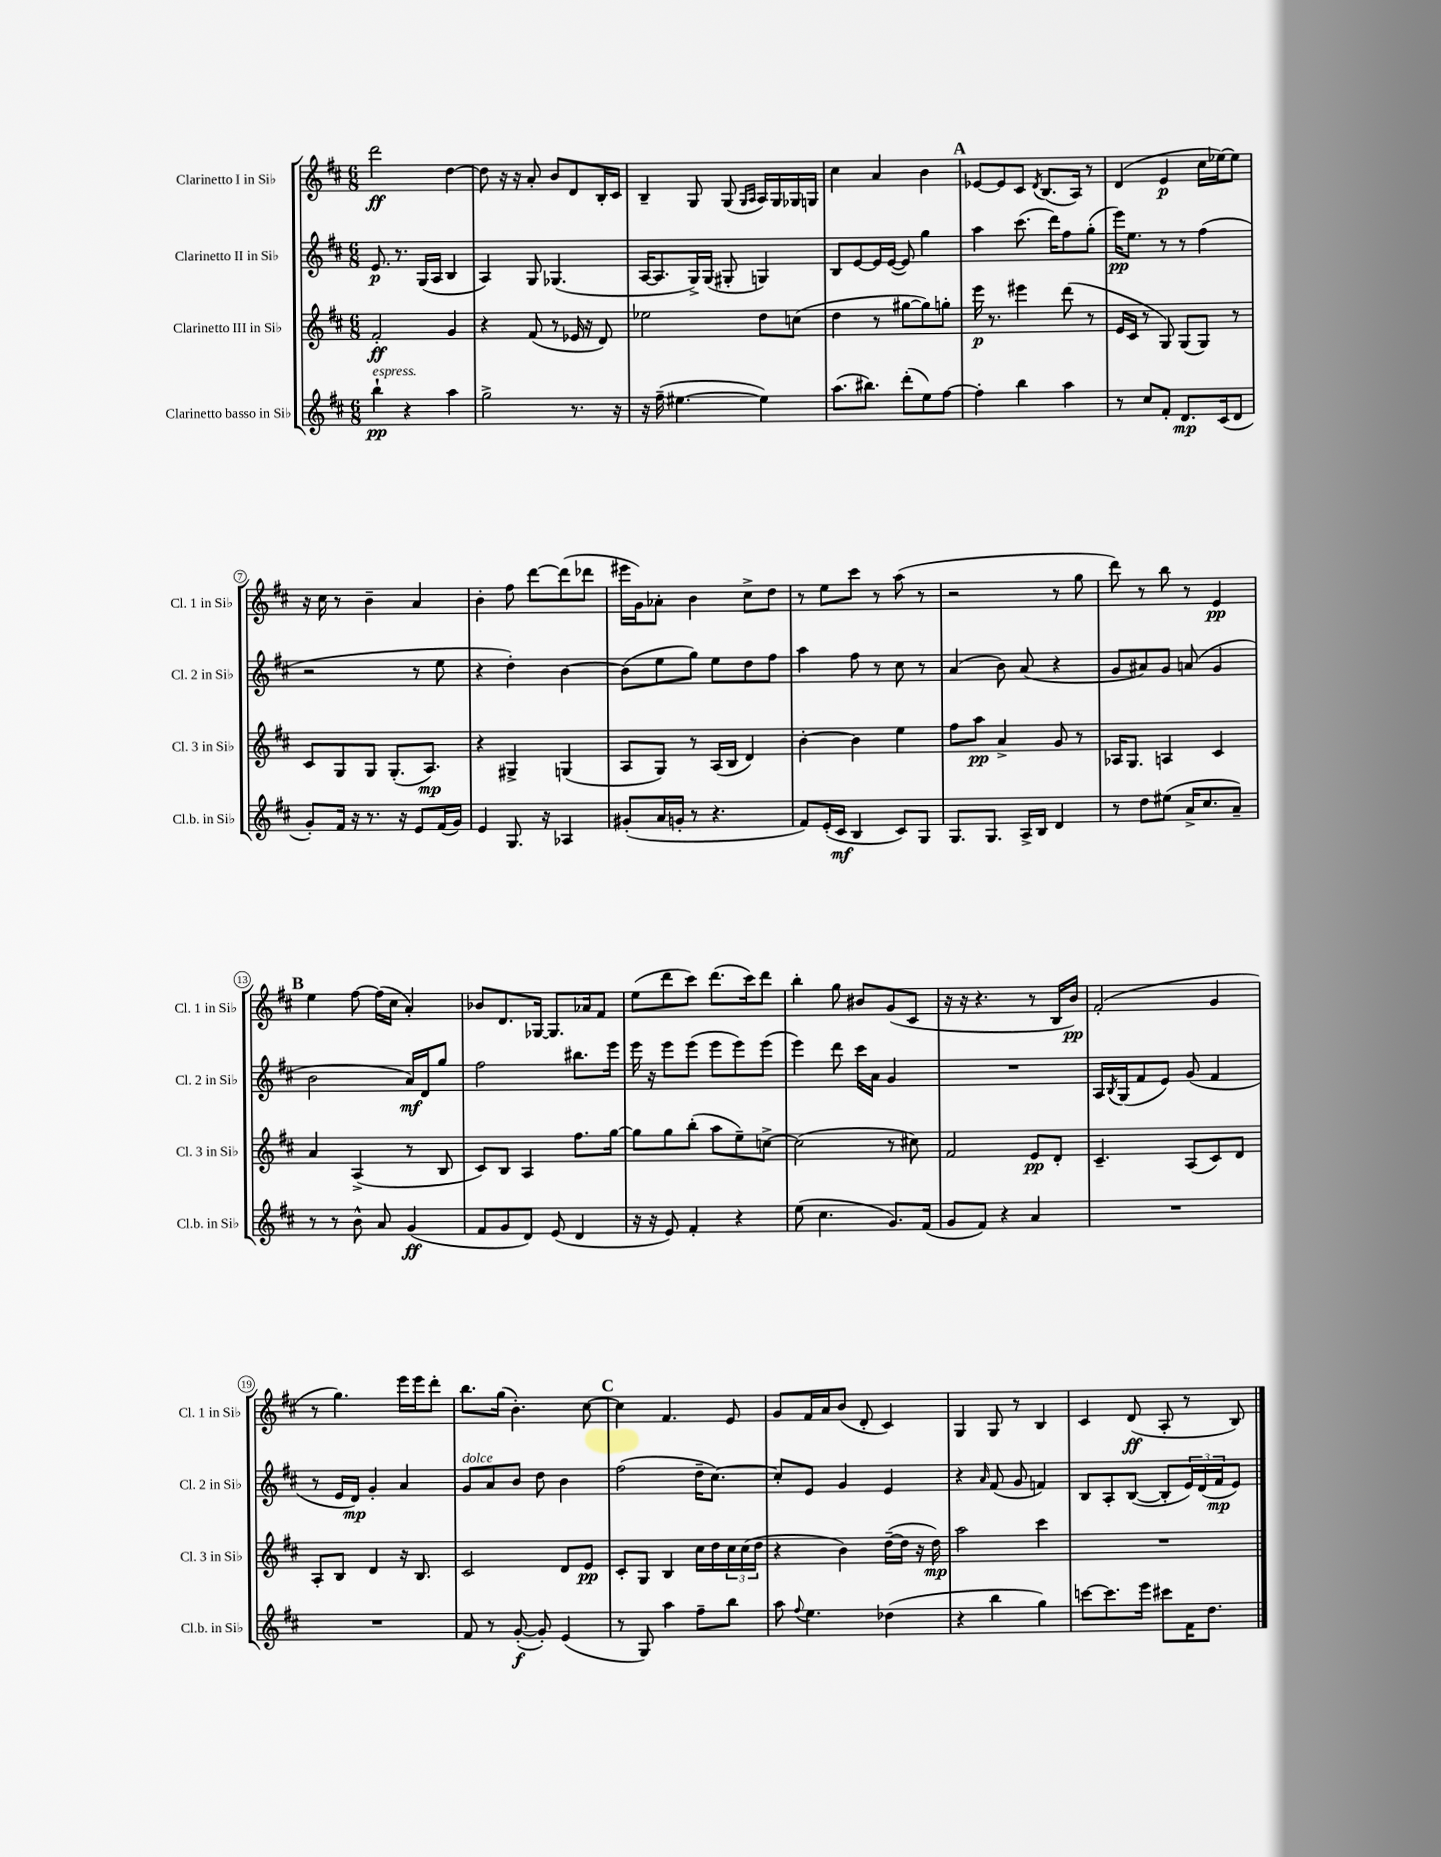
<<
\new StaffGroup <<
\new Staff = "s0" \with { instrumentName = "Clarinetto I in Sib" shortInstrumentName = "Cl. 1 in Sib" } {
    \clef treble \key d \major \numericTimeSignature \time 6/8
    d'''2\ff d''4~ |
    d''8 r16 r16 a'8-. b'8 d'8 b16-. cis'16 |
    b4-- g8 g8( \grace { g16 a16 } a16) g16 ges16 g16 |
    cis''4 a'4 b'4 |
    \mark \markup { \bold "A" } ees'8~ ees'8 cis'8 \acciaccatura { d'8 } b8.( a16) r8 |
    d'4( e'4\p cis''16 ees''16~) ees''8 |
    r16 cis''16 r8 b'4-- a'4 |
    b'4-. fis''8 d'''8~ d'''8( des'''8 |
    eis'''16 g'16) aes'8-. b'4 cis''8-> d''8 |
    r8 e''8 cis'''8 r8 a''8( r8 |
    r2 r8 g''8 |
    d'''8) r8 b''8 r8 e'4\pp |
    \mark \markup { \bold "B" } e''4 fis''8~ fis''16( cis''16 a'4-.) |
    bes'8 d'8. ges16~ ges8. aes'16 fis'8 |
    e''8( d'''8 cis'''8) d'''8.( cis'''16) d'''8 |
    b''4-. g''8 bis'8 g'8( cis'8 |
    r16 r16 r4. r8 b16 b'16\pp) |
    fis'2-.( g'4 |
    r8 g''4.) e'''16 e'''16 d'''8-. |
    b''8. g''16( b'4.-.) cis''8~ |
    \mark \markup { \bold "C" } cis''4 fis'4. e'8 |
    g'8 fis'16 a'16 b'8( d'8-. cis'4) |
    g4 g8 r8 b4 |
    cis'4 d'8\ff( a8-. r8 b8) \bar "|." |
}
\new Staff = "s1" \with { instrumentName = "Clarinetto II in Sib" shortInstrumentName = "Cl. 2 in Sib" } {
    \clef treble \key d \major \numericTimeSignature \time 6/8
    e'8.\p r8. g16( a16 b4 |
    a4) g8 ges4.( |
    a16~ a8. g16->) g16( gis8-. g4) |
    b8 e'8~ e'16 e'16~( e'8) g''4 |
    \mark \markup { \bold "A" } a''4 cis'''8.( d'''16) fis''8 g''8-.( |
    e'''16\pp) e''8. r8 r8 fis''4( |
    r2 r8 e''8 |
    r4 d''4-.) b'4~ |
    b'8( e''8 g''8) e''8 d''8 fis''8 |
    a''4 fis''8 r8 cis''8 r8 |
    a'4( b'8) a'8( r4 |
    g'8 ais'8) g'8 a'8( g'4 |
    \mark \markup { \bold "B" } b'2 a'16\mf) d'16 g''8 |
    fis''2 bis''8. e'''16 |
    e'''16 r16 e'''8 e'''8( e'''8 e'''8) e'''8( |
    e'''4) d'''8 cis'''16 a'16 g'4 |
    R2. |
    a16 \acciaccatura { b8 } g16( fis'8 e'8) g'8( fis'4 |
    r8 e'16 d'16\mp) g'4-. a'4 |
    g'8^\markup { \italic "dolce" } a'8 b'8 d''8 b'4 |
    \mark \markup { \bold "C" } fis''2( d''16-- cis''8.~) |
    cis''8-. e'8 g'4 e'4 |
    r4 \grace { a'16 } fis'8( g'8 f'4) |
    b8 a8-. b8~( b8-. \tuplet 3/2 { e'16) d'16( fis'16\mp } e'8) \bar "|." |
}
\new Staff = "s2" \with { instrumentName = "Clarinetto III in Sib" shortInstrumentName = "Cl. 3 in Sib" } {
    \clef treble \key d \major \numericTimeSignature \time 6/8
    fis'2-.\ff g'4 |
    r4 fis'8( r8 ees'16 r16 d'8) |
    ees''2 d''8 c''8( |
    d''4 r8 gis''8~ gis''8) g''8-. |
    \mark \markup { \bold "A" } e'''16\p r8. eis'''4 d'''8( r8 |
    e'16 cis'16 r8 g8) g8( g8) r8 |
    cis'8 g8 g8 g8.-.( a8.\mp) |
    r4 gis4-> g4( |
    a8 g8) r8 a16( b16 d'4) |
    b'4~-. b'4 e''4 |
    fis''8 a''8\pp a'4-> g'8 r8 |
    aes16 g8. a4 cis'4 |
    \mark \markup { \bold "B" } a'4 a4->( r8 b8 |
    cis'8) b8 a4 fis''8. g''16~ |
    g''8 g''8 b''8-.( a''8 e''8--) c''8~-> |
    c''2( r8 cis''8) |
    fis'2 e'8\pp d'8-. |
    cis'4.-- a8( cis'8) d'8 |
    a8-. b8 d'4 r16 b8. |
    cis'2 d'8 e'8\pp |
    \mark \markup { \bold "C" } cis'8-. g8 b4 cis''16 d''16 \tuplet 3/2 { cis''16 cis''16( d''16 } |
    r4 b'4) d''16~--( d''16 r16 d''16\mp) |
    a''2 cis'''4 |
    R2. \bar "|." |
}
\new Staff = "s3" \with { instrumentName = "Clarinetto basso in Sib" shortInstrumentName = "Cl.b. in Sib" } {
    \clef treble \key d \major \numericTimeSignature \time 6/8
    b''4-!\pp^\markup { \italic "espress." } r4 a''4 |
    g''2-> r8. r16 |
    r16 fis''16--( eis''4.~ eis''4) |
    a''8.( bis''8.) d'''8-.( e''8) fis''8~ |
    \mark \markup { \bold "A" } fis''4-. b''4 a''4 |
    r8 cis''8 fis'8-. d'8.\mp cis'16( d'8 |
    g'8-.) fis'16 r16 r8. r16 e'8 fis'16( g'16) |
    e'4 g8. r16 aes4 |
    gis'8-.( a'16 g'16-. r8 r4. |
    fis'8) e'16-.( cis'16\mf b4 cis'8) g8 |
    g8. g8. a16-> b16 d'4 |
    r8 d''8 eis''8( a'16-> cis''8. a'8--) |
    \mark \markup { \bold "B" } r8 r8 b'8-^ a'8 g'4\ff( |
    fis'8 g'8 d'8) e'8( d'4 |
    r16 r16 e'8) fis'4-. r4 |
    e''8( cis''4. g'8.) fis'16( |
    g'8 fis'8) r4 a'4 |
    R2. |
    R2. |
    fis'8 r8 g'8~-.\f( g'8-.) e'4( |
    \mark \markup { \bold "C" } r8 g8) a''4 fis''8-- b''8 |
    a''8 \appoggiatura { fis''8 } e''4. des''4( |
    r4 b''4 g''4) |
    c'''8~ c'''8. e'''16 cis'''8 fis'16 d''8. \bar "|." |
}
>>
>>
\layout { \context { \Score \override BarNumber.stencil = #(make-stencil-circler 0.1 0.3 ly:text-interface::print) } }
